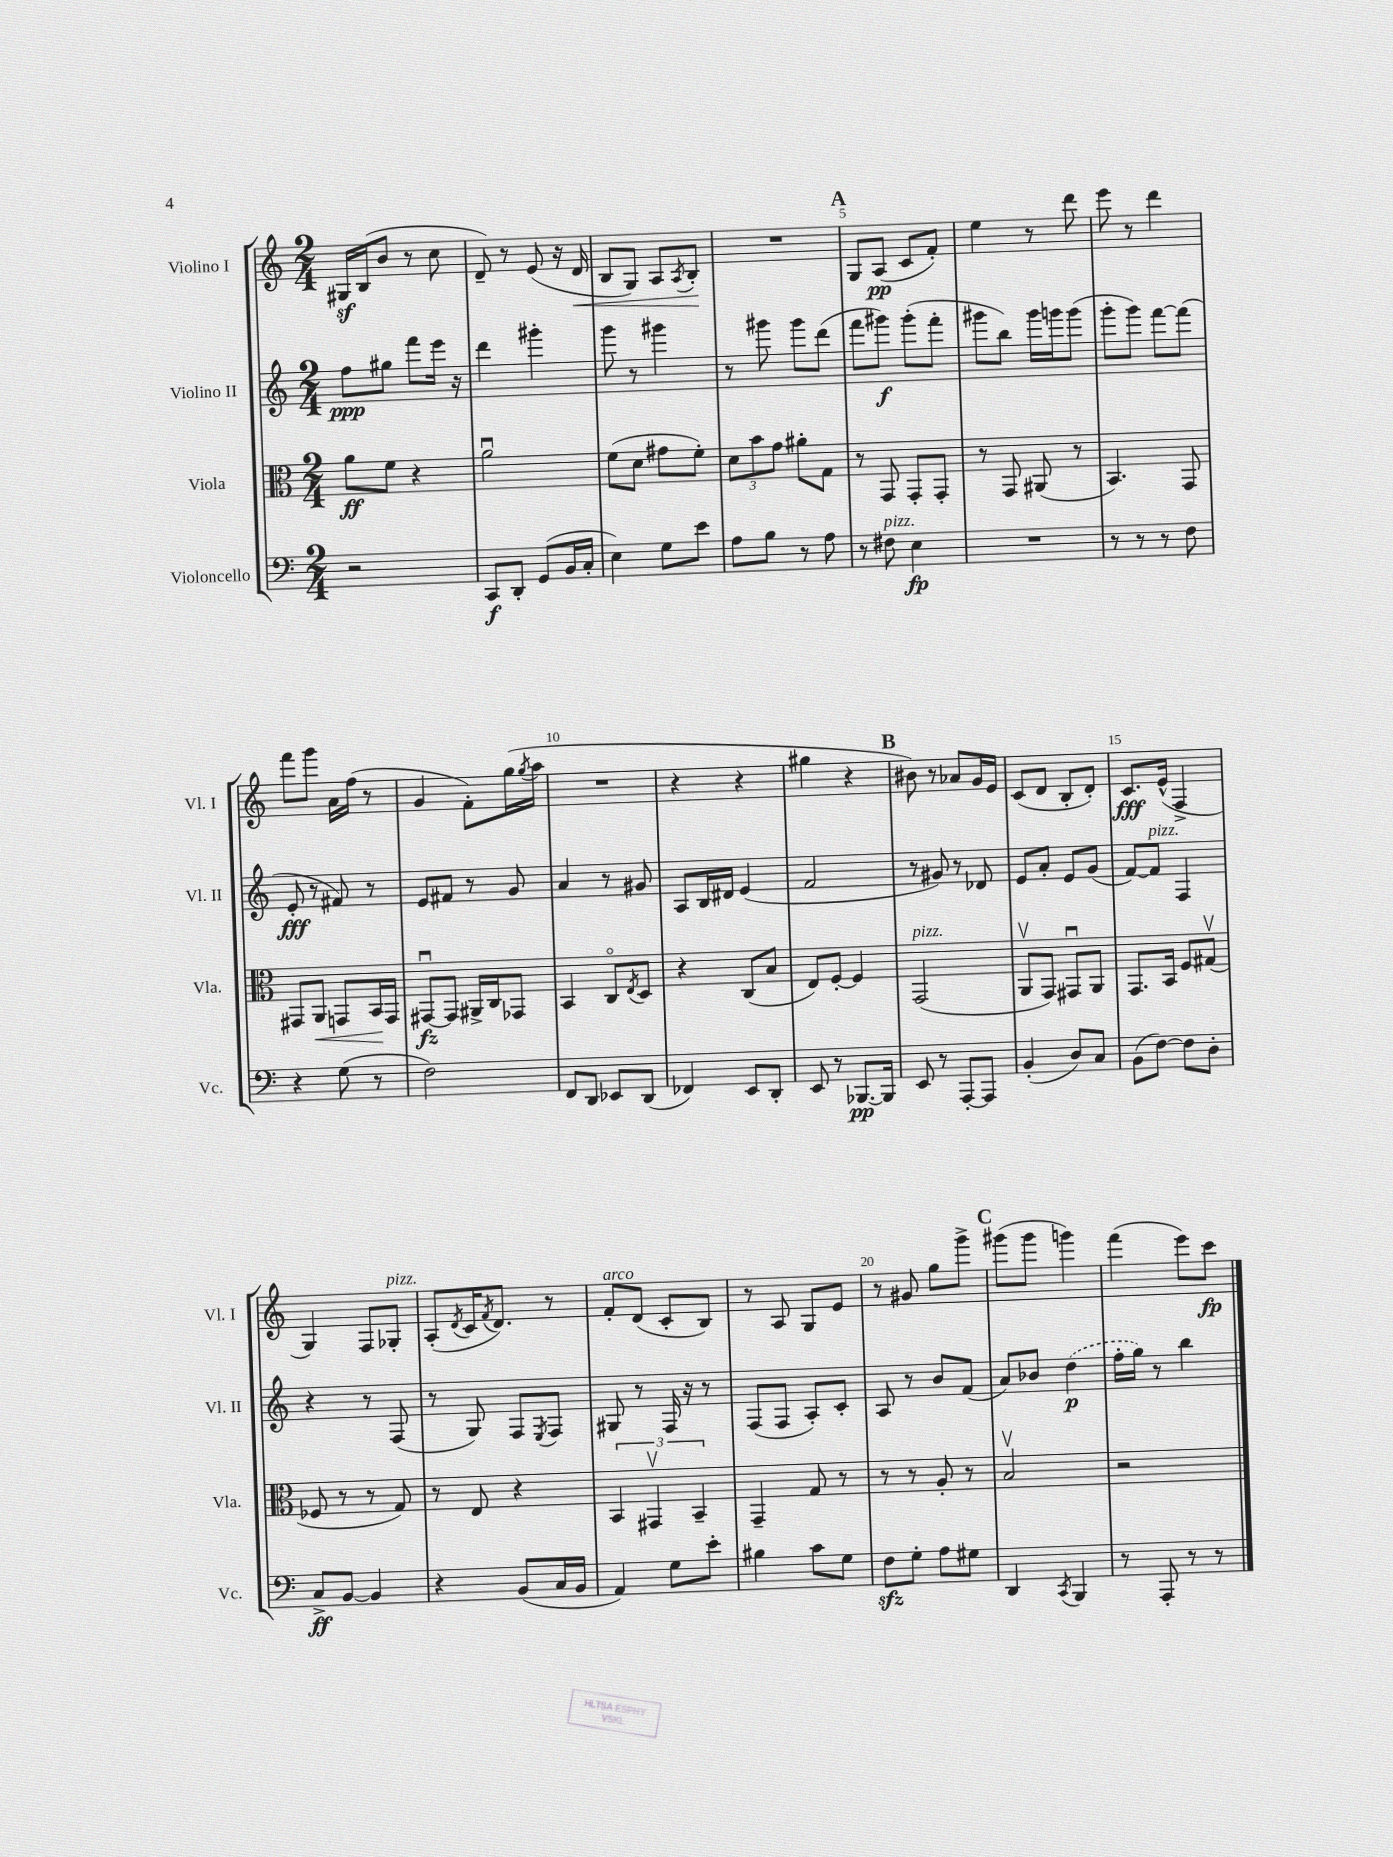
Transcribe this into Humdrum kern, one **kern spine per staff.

**kern	**kern	**kern	**kern
*staff4	*staff3	*staff2	*staff1
*clefF4	*clefC3	*clefG2	*clefG2
*k[]	*k[]	*k[]	*k[]
*M2/4	*M2/4	*M2/4	*M2/4
2r	8a	8ff	16G#
.	.	.	(16B
.	8f	8gg#	8b
.	4r	8fff	8r
.	.	16eee	8cc
.	.	16r	.
=	=	=	=
8CC	2au	4ddd	8d~)
8DD'	.	.	8r
(8GG	.	4ggg#'	(8e
16BB	.	.	16r
16C'	.	.	16d
=	=	=	=
4E)	(8f	8ggg	8B
.	8d	8r	8G)
8G	8g#	4ggg#	8A
.	.	.	8qA
8e	8f')	.	8B'
=	=	=	=
8A	12d	8r	2r
.	12b	.	.
8B	.	8ggg#	.
.	12g	.	.
8r	8a#'	8ggg#	.
8A	8G	(8ddd	.
=	=	=	=
8r	8r	8fff	8G
8F#	8GG	8ggg#)	(8A
4E	8GG'	(8ggg#'	8c
.	8GG'	8fff'	8f')
=	=	=	=
2r	8r	8ggg#	4ee
.	8GG	8bb)	.
.	(8AA#	16ggg#	8r
.	.	16ggg	.
.	8r	(8ggg	8ddd
=	=	=	=
8r	4.BB)	8ggg'	8eee
8r	.	8ggg)	8r
8r	.	[8fff	4ddd
8F	8GG	(8fff]	.
=	=	=	=
4r	8GG#	8e'	8fff
.	8AA	8r	8ggg
(8G	8GG	8f#)	16a
.	.	.	(16ff
8r	16BB	8r	8r
.	16GG	.	.
=	=	=	=
2F)	[8GG#u	8e	4g
.	8GG#]	8f#	.
.	16AA#^	8r	8f')
.	16C	.	.
.	8GG-	8g	(16gg
.	.	.	8qgg
.	.	.	16aa
=	=	=	=
8FF	4BB	4a	2r
8DD	.	.	.
8EE-	8Co	8r	.
.	8qE	.	.
(8DD	8D	8g#	.
=	=	=	=
4FF-)	4r	8A	4r
.	.	16B	.
.	.	16d#	.
8EE	(8C	(4e	4r
8DD'	8B	.	.
=	=	=	=
8EE	8E)	2f	4gg#
8r	[8F'	.	.
[8.BBB-	4F]	.	4r
16BBB-]	.	.	.
=	=	=	=
8EE	(2GG	8r	8b#)
8r	.	8g#)	8r
[8AAA'	.	8r	8a-
8AAA]	.	8d-	16g
.	.	.	16e
=	=	=	=
(4BB'	8AAv	8e	(8c
.	8GG)	8a'	8d
8D)	8GG#u	8e	8B'
8C	8AA	(8g	8d')
=	=	=	=
(8BB	8.GG	[8f)	8.c
[8F)	.	8f]	.
.	16BB	.	(16e^^
8F]	8F	4F	4F^
8D'	(8G#v	.	.
=	=	=	=
8C^	8F-	4r	4G)
[8BB	8r	.	.
4BB]	8r	8r	8F
.	8G)	(8F	8G-'
=	=	=	=
4r	8r	8r	(8A'
.	.	.	8qd
.	8E	8G)	16c
.	.	.	8qf
.	.	.	8.d)
(8BB	4r	8F	.
.	.	8qE	.
16C	.	8F	8r
16BB	.	.	.
=	=	=	=
4AA)	6BB	8G#	8f'
.	.	8r	(8d
.	6GG#v	.	.
8G	.	16F	8c'
.	.	16r	.
.	6BB~	.	.
8e'	.	8r	8B)
=	=	=	=
4B#	4GG~	(8F	8r
.	.	8F	8A
8c	8G	8A')	8G
8G	8r	8c'	8e
=	=	=	=
8F	8r	8A	8r
8G'	8r	8r	8g#
8A	8A'	8b	8gg
8G#	8r	(8f	8ggg^
=	=	=	=
4DD	2Bv	8a)	(8ggg#
.	.	8b-	8ggg#
8qCC	.	.	.
4BBB	.	(4dd	4ggg)
=	=	=	=
8r	2r	16ff'	(4fff
.	.	16gg)	.
8AAA'	.	8r	.
8r	.	4bb	8eee)
8r	.	.	8ccc
==	==	==	==
*-	*-	*-	*-
